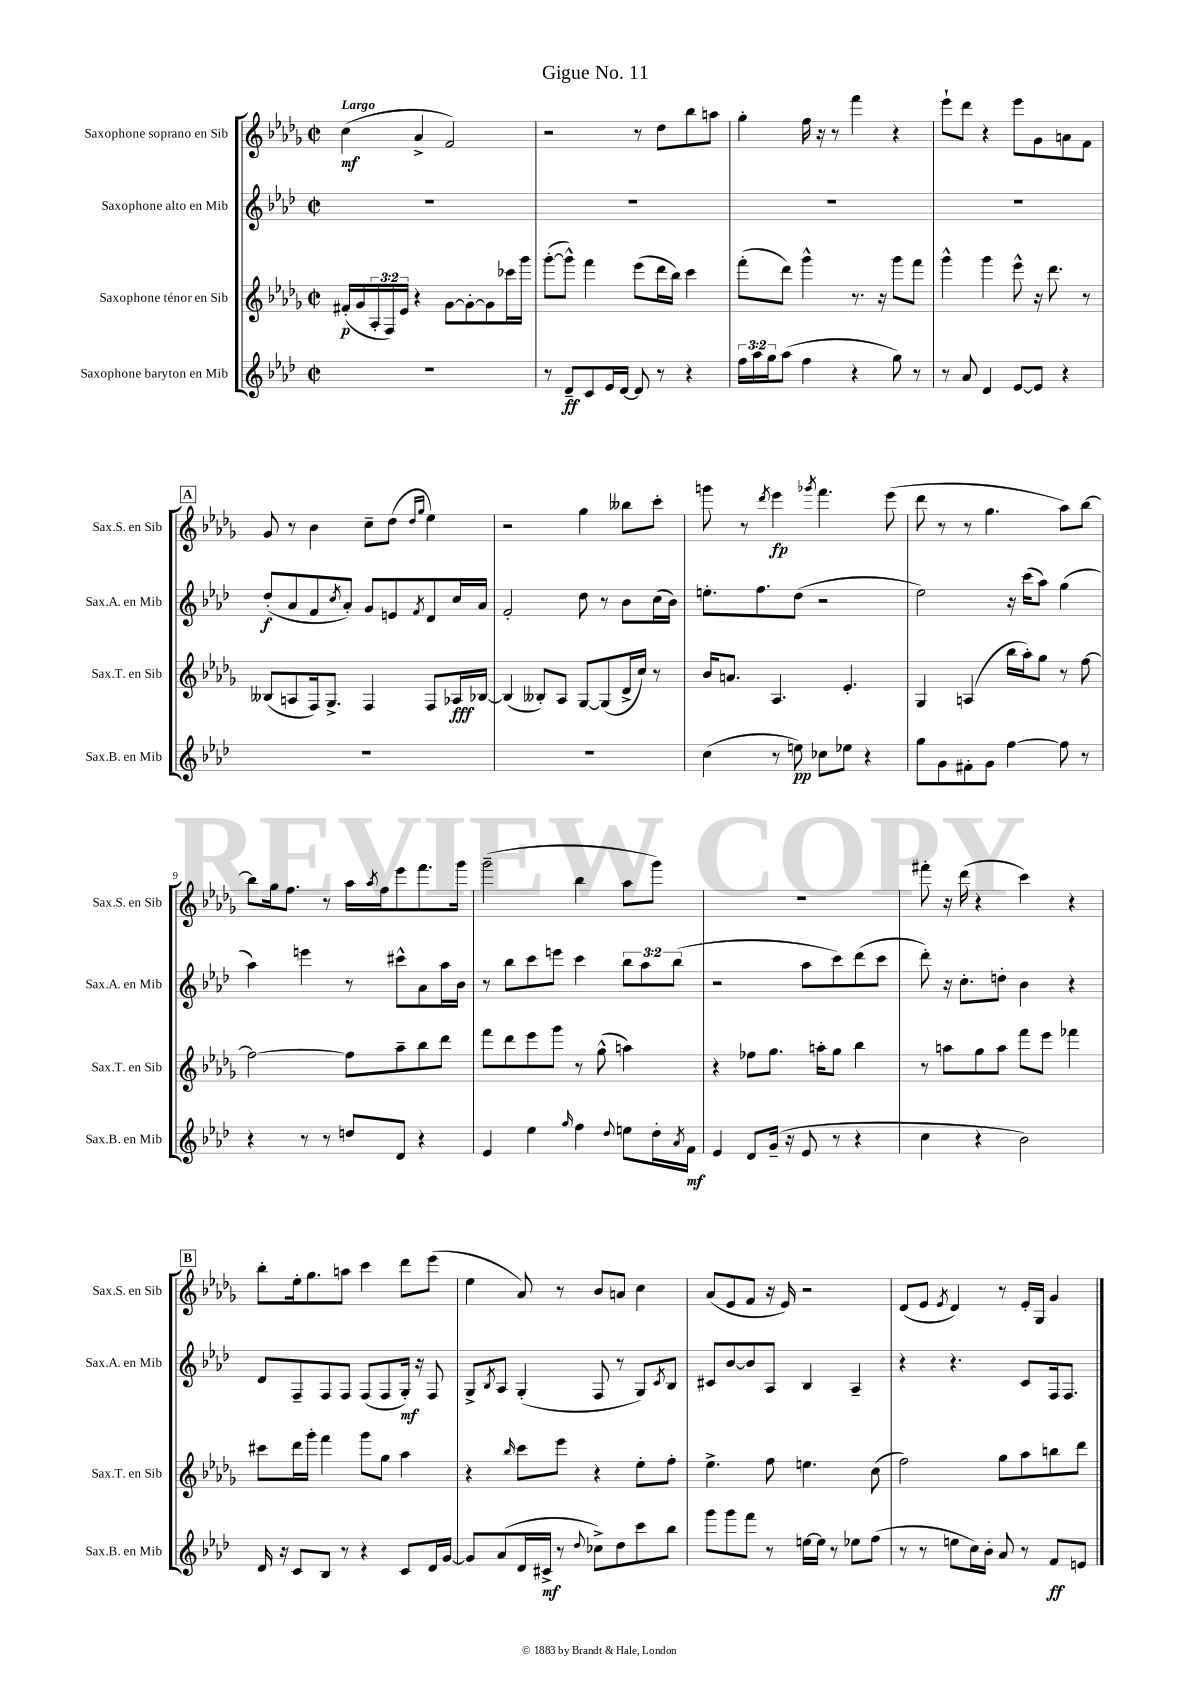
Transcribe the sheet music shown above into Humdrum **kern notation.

**kern	**dynam	**kern	**dynam	**kern	**dynam	**kern	**dynam
*part4	*part4	*part3	*part3	*part2	*part2	*part1	*part1
*staff4	*staff4	*staff3	*staff3	*staff2	*staff2	*staff1	*staff1
*I"Saxophone baryton en Mib	*	*I"Saxophone ténor en Sib	*	*I"Saxophone alto en Mib	*	*I"Saxophone soprano en Sib	*
*I'Sax.B. en Mib	*	*I'Sax.T. en Sib	*	*I'Sax.A. en Mib	*	*I'Sax.S. en Sib	*
*clefG2	*	*clefG2	*	*clefG2	*	*clefG2	*
*k[b-e-a-d-]	*	*k[b-e-a-d-g-]	*	*k[b-e-a-d-]	*	*k[b-e-a-d-g-]	*
*M2/2	*	*M2/2	*	*M2/2	*	*M2/2	*
*met(c|)	*	*met(c|)	*	*met(c|)	*	*met(c|)	*
=1	=1	=1	=1	=1	=1	=1	=1
!	!	!	!	!	!	!LO:TX:a:B:t=Largo	!
1r	.	(16f#X'/LL	p	1r	.	(4cc\	mf
.	.	16g-/	.	.	.	.	.
.	.	24A-'/	.	.	.	.	.
.	.	24F/)	.	.	.	.	.
.	.	24e-/JJ	.	.	.	.	.
.	.	4r	.	.	.	4a-^/	.
.	.	[8g-\L	.	.	.	2f/)	.
.	.	8g-'\_	.	.	.	.	.
.	.	8g-\]	.	.	.	.	.
.	.	16ccc-X\L	.	.	.	.	.
.	.	16ggg-\JJ	.	.	.	.	.
=2	=2	=2	=2	=2	=2	=2	=2
8r	.	([8ggg-'\L	.	1r	.	2r	.
8d-~/L	ff	8ggg-^^\J])	.	.	.	.	.
8c/	.	4fff\	.	.	.	.	.
16e-/L	.	.	.	.	.	.	.
[16d-/JJ	.	.	.	.	.	.	.
8d-/]	.	(8eee-\L	.	.	.	8r	.
8r	.	16ddd-\L	.	.	.	8dd-\L	.
.	.	16bb-\JJ)	.	.	.	.	.
4r	.	4ccc\	.	.	.	8bb-\	.
.	.	.	.	.	.	8aan\J	.
=3	=3	=3	=3	=3	=3	=3	=3
24ff\LL	.	(8fff'\L	.	1r	.	4gg-'\	.
24aa-\	.	.	.	.	.	.	.
24gg\J	.	.	.	.	.	.	.
(8aa-\J	.	8ddd-\J)	.	.	.	.	.
4ff\	.	4ggg-^^\	.	.	.	16ff\	.
.	.	.	.	.	.	16r	.
.	.	.	.	.	.	8r	.
4r	.	8.r	.	.	.	4fff\	.
.	.	16r	.	.	.	.	.
8gg\)	.	8ggg-\L	.	.	.	4r	.
8r	.	8fff\J	.	.	.	.	.
=4	=4	=4	=4	=4	=4	=4	=4
8r	.	4ggg-^^\	.	1r	.	8eee-`\L	.
8a-/	.	.	.	.	.	8ddd-\J	.
4d-/	.	4ggg-\	.	.	.	4r	.
[8e-/L	.	8eee-^^\	.	.	.	8eee-\L	.
8e-/J]	.	16r	.	.	.	8g-\	.
.	.	8.ddd-\	.	.	.	.	.
4r	.	.	.	.	.	8an\	.
.	.	8r	.	.	.	8f\J	.
!!LO:LB:g=z
!!LO:REH:place=s1:t=A
=5	=5	=5	=5	=5	=5	=5	=5
1r	.	(8B--X/L	.	(8dd-'/L	f	8g-/	.
.	.	8An/	.	8a-/	.	8r	.
.	.	16F/k)	.	8f/	.	4b-\	.
.	.	8.G-^/J	.	.	.	.	.
.	.	.	.	8qcc/	.	.	.
.	.	.	.	8a-'/J)	.	.	.
.	.	4F/	.	8g/L	.	8cc~\L	.
.	.	.	.	8en/	.	(8dd-\J	.
.	.	.	.	.	.	16qqdd-/LL	.
.	.	.	.	8qf/	.	16qqgg-/JJ	.
.	.	8F/L	.	8d-/	.	4ee-\)	.
.	.	16A-X/L	fff	16cc/L	.	.	.
.	.	[16B-X/JJ	.	16a-/JJ	.	.	.
=6	=6	=6	=6	=6	=6	=6	=6
1r	.	(4B-/]	.	2f'/	.	2r	.
.	.	8B--X'/L)	.	.	.	.	.
.	.	8A-/J	.	.	.	.	.
.	.	[8G-/L	.	8dd-\	.	4gg-\	.
.	.	(8G-/]	.	8r	.	.	.
.	.	16d-^/L	.	8b-\L	.	8bb--X\L	.
.	.	16cc/JJ)	.	.	.	.	.
.	.	8r	.	(16cc\L	.	8ccc'\J	.
.	.	.	.	16b-\JJ)	.	.	.
=7	=7	=7	=7	=7	=7	=7	=7
(4cc\	.	16b-/KL	.	8.een'\L	.	8gggn\	.
.	.	8.an/J	.	.	.	.	.
.	.	.	.	.	.	8r	.
.	.	.	.	8.ff\	.	.	.
.	.	.	.	.	.	8qddd-/	.
8r	.	4.A-/	.	.	.	4eee-\	fp
8een\)	pp	.	.	(8dd-\J	.	.	.
.	.	.	.	.	.	8qggg-X/	.
8cc-X\L	.	.	.	2r	.	4.fff\	.
8ee-X\J	.	4.e-'/	.	.	.	.	.
4r	.	.	.	.	.	.	.
.	.	.	.	.	.	(8eee-\	.
=8	=8	=8	=8	=8	=8	=8	=8
8gg\L	.	4G-/	.	2ee-\)	.	8ddd-\	.
8g\	.	.	.	.	.	8r	.
8f#X'\	.	(4An/	.	.	.	8r	.
8g\J	.	.	.	.	.	4.gg-\	.
[4ff\	.	16bb-\LL	.	16r	.	.	.
.	.	16aa-'\J)	.	(16ccc\KL	.	.	.
.	.	8gg-\J	.	8aa-\J)	.	.	.
8ff\]	.	8r	.	(4gg\	.	8aa-\L)	.
8r	.	[8ff\	.	.	.	[8bb-\J	.
!!LO:LB:g=z
=9	=9	=9	=9	=9	=9	=9	=9
4r	.	2ff\_	.	4aa-\)	.	8bb-\L]	.
.	.	.	.	.	.	16gg-\k	.
.	.	.	.	.	.	8.ff\J	.
8r	.	.	.	4eeen\	.	.	.
8r	.	.	.	.	.	8r	.
8ddn/L	.	8ff\L]	.	8r	.	16aa-\LL	.
.	.	.	.	.	.	8qaa-/	.
.	.	.	.	.	.	16ff\J	.
8d-/J	.	8aa-~\	.	8ccc#X^^\L	.	8eee-\	.
4r	.	8bb-\	.	8a-\	.	8.fff\	.
.	.	8ddd-\J	.	16aa-\L	.	.	.
.	.	.	.	16b-\JJ	.	16ggg-\Jk	.
=10	=10	=10	=10	=10	=10	=10	=10
4e-/	.	8fff\L	.	8r	.	(2ggg-~\	.
.	.	8ddd-\	.	8bb-\L	.	.	.
4ee-\	.	8eee-\	.	8ccc\	.	.	.
.	.	8ggg-\J	.	8eeen\J	.	.	.
16qqgg/	.	.	.	.	.	.	.
4ff\	.	8r	.	4ccc\	.	4bb-\	.
.	.	(8gg-^^\	.	.	.	.	.
8qqdd-/	.	.	.	.	.	.	.
8een\L	.	4aan\)	.	12bb-\L	.	8aa-\L	.
.	.	.	.	12aa-\	.	.	.
16dd-'\L	.	.	.	.	.	8ggg-\J)	.
.	.	.	.	(12bb-\J	.	.	.
8qa-/	.	.	.	.	.	.	.
16f\JJ	mf	.	.	.	.	.	.
=11	=11	=11	=11	=11	=11	=11	=11
4e-/	.	4r	.	2r	.	1r	.
8d-/L	.	8ff-X\L	.	.	.	.	.
(16g~/Jk	.	8.gg-\J	.	.	.	.	.
16r	.	.	.	.	.	.	.
8e-/	.	.	.	8aa-\L	.	.	.
.	.	16aan'\KL	.	.	.	.	.
8r	.	8gg-\J	.	8ccc\)	.	.	.
4r	.	4bb-\	.	(8ddd-\	.	.	.
.	.	.	.	8ccc\J	.	.	.
=12	=12	=12	=12	=12	=12	=12	=12
4cc\	.	8r	.	8ddd-'\)	.	8fff#X'\	.
.	.	8aan\L	.	16r	.	16r	.
.	.	.	.	8.cc'\L	.	(16ddd-\	.
4r	.	8gg-\	.	.	.	4r	.
.	.	8aa\J	.	8ddn'\J	.	.	.
2b-\)	.	8fff\L	.	4b-\	.	4ccc\)	.
.	.	8eee-\J	.	.	.	.	.
.	.	4fff-X\	.	4r	.	4r	.
!!LO:LB:g=z
!!LO:REH:place=s1:t=B
=13	=13	=13	=13	=13	=13	=13	=13
16d-/	.	8ccc#X\L	.	8d-/L	.	8bb-'\L	.
16r	.	.	.	.	.	.	.
8c/L	.	16ddd-\L	.	8F~/	.	16ee-'\k	.
.	.	16ggg-'\JJ	.	.	.	8.gg-\	.
8B-/J	.	4fff\	.	8F/	.	.	.
8r	.	.	.	8F/J	.	8aan\J	.
4r	.	8ggg-\L	.	(8F/L	.	4ccc\	.
.	.	8gg-\J	.	8F/	.	.	.
8c/L	.	4aa-\	.	16G'/Jk)	mf	8ddd-\L	.
.	.	.	.	16r	.	.	.
16d-/L	.	.	.	8F/	.	(8eee-\J	.
[16g/JJ	.	.	.	.	.	.	.
=14	=14	=14	=14	=14	=14	=14	=14
8g/L]	.	4r	.	8G^/L	.	4ee-\	.
.	.	.	.	8qB-/	.	.	.
(8a-/	.	.	.	8A-/J	.	.	.
.	.	16qqbb-/	.	.	.	.	.
16d-/L	.	8ccc\L	.	(4G'/	.	8a-/)	.
16c#X^/JJ	mf	.	.	.	.	.	.
8r	.	8eee-\J	.	.	.	8r	.
8qqdd-/	.	.	.	.	.	.	.
8cc-X^\L)	.	4r	.	8F/	.	8b-/L	.
8dd-\	.	.	.	8r	.	8an/J	.
8ccc\	.	8ee-'\L	.	8G/L)	.	4cc\	.
.	.	.	.	8qc/	.	.	.
8bb-\J	.	8ff'\J	.	8B-/J	.	.	.
=15	=15	=15	=15	=15	=15	=15	=15
8ggg\L	.	4.ee-^\	.	8c#X/L	.	(8a-/L	.
8ggg\	.	.	.	[8b-/	.	8e-/	.
8fff\J	.	.	.	8b-/]	.	8f/J	.
8r	.	8ff\	.	8A-/J	.	16r	.
.	.	.	.	.	.	16e-/)	.
[16een\LL	.	4.een\	.	4B-/	.	2r	.
16ee\JJ]	.	.	.	.	.	.	.
8r	.	.	.	.	.	.	.
8ee-X\L	.	.	.	4A-~/	.	.	.
(8ff\J	.	(8cc\	.	.	.	.	.
=16	=16	=16	=16	=16	=16	=16	=16
8r	.	2ff\)	.	4r	.	(8d-/L	.
8r	.	.	.	.	.	8e-/J	.
.	.	.	.	.	.	8qe-/	.
8een\L	.	.	.	4.r	.	4d-/)	.
16cc\L)	.	.	.	.	.	.	.
16b-'\JJ	.	.	.	.	.	.	.
8a-/	.	8gg-\L	.	.	.	8r	.
8r	.	8aa-\	.	8c/L	.	16e-'/LL	.
.	.	.	.	.	.	16G-/JJ	.
8f/L	ff	8bbn\	.	16F/k	.	4g-/	.
.	.	.	.	8.F/J	.	.	.
8en/J	.	8ddd-\J	.	.	.	.	.
==	==	==	==	==	==	==	==
*-	*-	*-	*-	*-	*-	*-	*-
